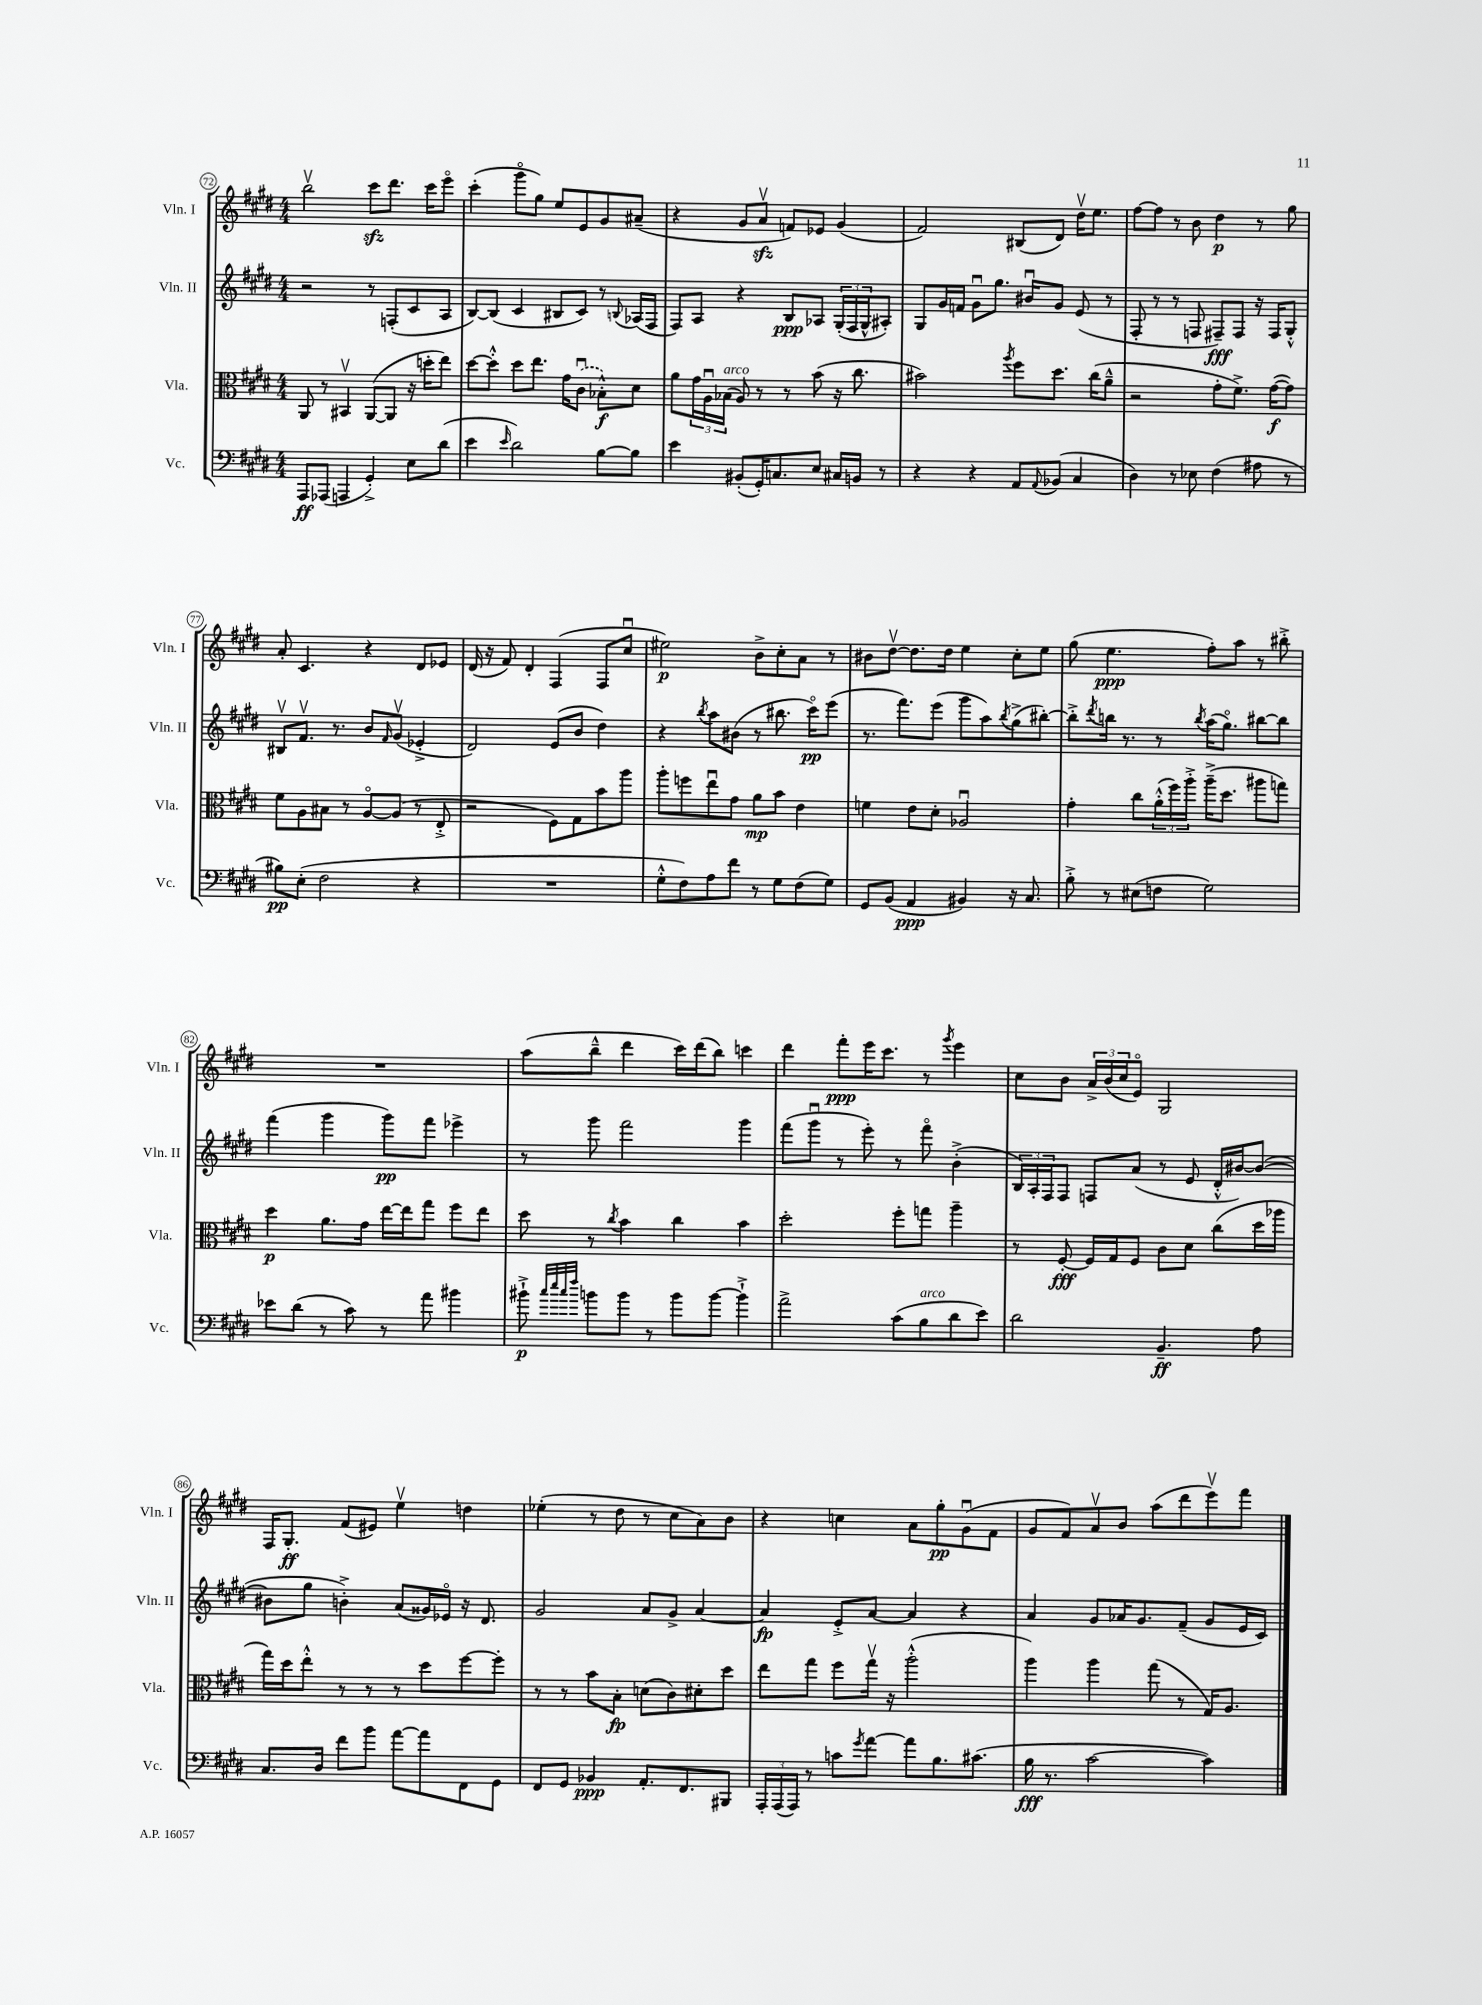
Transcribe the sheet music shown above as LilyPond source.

<<
\new StaffGroup <<
\new Staff = "s0" \with { instrumentName = "Vln. I" shortInstrumentName = "Vln. I" } {
    \clef treble \key e \major \numericTimeSignature \time 4/4
    b''2\upbow cis'''8\sfz dis'''8. cis'''16 e'''8\flageolet |
    cis'''4-.( gis'''8\flageolet gis''8) e''8 e'8 gis'8 ais'8--( |
    r4 gis'8 a'8\upbow\sfz f'8) ees'8 gis'4( |
    fis'2) bis8( dis'8) dis''16\upbow e''8. |
    fis''8~ fis''8 r8 b'8 dis''4\p r8 gis''8 |
    a'8-. cis'4. r4 dis'8 ees'8 |
    dis'16( r16 fis'8) dis'4-. fis4( fis8 cis''8\downbow |
    eis''2\p) b'8-> cis''8-. a'8 r8 |
    bis'8 dis''8~\upbow dis''8. dis''16 e''4 cis''8-. e''8 |
    gis''8( e''4.\ppp fis''8-.) a''8 r8 bis''8-.-> |
    R1 |
    a''8( b''8---^ dis'''4 cis'''16) dis'''16( b''8) c'''4 |
    dis'''4 fis'''8-.\ppp e'''16 cis'''8. r8 \acciaccatura { gis'''8 } e'''4 |
    cis''8 b'8 \tuplet 3/2 { a'16-> b'16( cis''16 } e'8\flageolet) gis2 |
    fis16 gis8.-.\ff fis'8( eis'8) e''4\upbow d''4 |
    ees''4-.( r8 dis''8 r8 cis''8 a'8) b'8 |
    r4 c''4 a'8 gis''8-.\pp gis'8\downbow( fis'8 |
    gis'8 fis'8) a'8\upbow b'8 a''8( dis'''8 e'''8\upbow) fis'''8 \bar "|." |
}
\new Staff = "s1" \with { instrumentName = "Vln. II" shortInstrumentName = "Vln. II" } {
    \clef treble \key e \major \numericTimeSignature \time 4/4
    r2 r8 f8-.( cis'8 a8 |
    b8~) b8( cis'4 bis8 cis'8) r8 \appoggiatura { b8 } aes16( fis16 |
    fis8) a8 r4 b8\ppp aes8 \tuplet 3/2 { gis16-.( fis16 gis16-^ } ais8-.) |
    gis8 gis'16 f'16 gis'8\downbow gis''8. bis'16\downbow gis'8 e'8( r8 |
    fis8-. r8 r8 f8 fis8--\fff) fis8 r16 fis16 gis8-.-^ |
    bis8\upbow fis'8.\upbow r8. b'8 \grace { fis'16 } gis'8\upbow( ees'4-.-> |
    dis'2) e'8( b'8 dis''4) |
    r4 \acciaccatura { b''8 } a''8 bis'8( r8 bis''8. cis'''16\flageolet\pp) e'''8( |
    r8. fis'''8.) e'''8( gis'''8 a''8) \acciaccatura { b''8 } gis''8->( bis''8~-.) |
    bis''8-.-> \acciaccatura { dis'''8 } b''16 r8. r8 \acciaccatura { b''8 } a''16( gis''8.\flageolet) bis''8~ bis''8 |
    fis'''4( gis'''4 gis'''8\pp) fis'''8 ees'''4-> |
    r8 gis'''8 fis'''2 gis'''4 |
    fis'''8( gis'''8\downbow r8 e'''8-.) r8 fis'''8\flageolet b'4-.->( |
    \tuplet 3/2 { b16) a16-. fis16 } fis8 f8 a'8( r8 e'8 dis'16-.-^ bis'16~) bis'8~( |
    bis'8 gis''8 b'4-.->) a'8( gisis'16) ees'16\flageolet r16 dis'8. |
    gis'2 a'8 gis'8-> a'4~ |
    a'4\fp e'8-.-> a'8~ a'4 r4 |
    a'4 gis'8 aes'16 gis'8. fis'8--( gis'8 e'16 cis'16) \bar "|." |
}
\new Staff = "s2" \with { instrumentName = "Vla." shortInstrumentName = "Vla." } {
    \clef alto \key e \major \numericTimeSignature \time 4/4
    a,8 r8 bis,4\upbow a,8~( a,8 r16 d''16-. e''8) |
    dis''8~ dis''8-.-^ dis''8 e''8. gis'16 \once \slurDashed cis'8\downbow( bes8-.-^\f) dis'8 |
    a'8 \tuplet 3/2 { gis'16 a16\downbow bes16^\markup { \italic "arco" }( } a8) r8 r8 b'8( r16 cis''8. |
    bis'2) \acciaccatura { a''8 } fis''8 dis''8. cis''16( a'8---^ |
    r2 gis'8-. fis'8.->) gis'16~\f( gis'8) |
    fis'8 a8 bis8 r8 a8~\flageolet a8( r8 e8-.-> |
    r2 fis8) gis8 b'8 a''8 |
    a''8-. f''8 e''8\downbow gis'8 a'8\mp b'8 e'4 |
    f'4 e'8 dis'8-. aes2\downbow |
    gis'4-. cis''8 \tuplet 3/2 { a'16-.-^( fis''16) a''16-.-> } a''16--->( dis''8. ais''8 g''8) |
    dis''4\p a'8. gis'16 e''16~ e''16 gis''8 fis''8 e''8 |
    dis''8 r8 \acciaccatura { cis''8 } b'4 cis''4 b'4 |
    dis''2-. fis''8-. g''8 a''4-- |
    r8 fis8~-.\fff fis16 gis16 fis8 cis'8 dis'8 cis''8( dis''16 aes''16 |
    gis''16) dis''16 e''8-.-^ r8 r8 r8 dis''8 fis''8~ fis''8-. |
    r8 r8 b'8 b8-.\fp d'8( cis'8) dis'8-. dis''8 |
    e''8 gis''8 fis''8 gis''16\upbow r16 a''2-.-^( |
    a''4) a''4 gis''8( r8 gis16) a8. \bar "|." |
}
\new Staff = "s3" \with { instrumentName = "Vc." shortInstrumentName = "Vc." } {
    \clef bass \key e \major \numericTimeSignature \time 4/4
    a,,8\ff aes,,8( a,,4 gis,4-.->) e8 dis'8( |
    e'4 \grace { e'16 } dis'2) b8~ b8 |
    e'4 bis,8-.( gis,16-.) c8. e8 cis16 b,16 r8 |
    r4 r4 a,8 \appoggiatura { a,8 } bes,8( cis4 |
    dis4) r8 ees8 fis4( ais8 r8 |
    bis8\pp) e8-.( fis2 r4 |
    R1 |
    gis8-.-^ fis8) a8 fis'8 r8 gis8 fis8( gis8) |
    gis,8 b,8( a,4\ppp bis,4) r16 cis8. |
    b8-.-> r8 eis8( f8 gis2) |
    ees'8 dis'8( r8 cis'8) r8 a'8 bis'4 |
    bis'8-!->\p \grace { cis''32 e''32 cis''32 fis''32 } b'8 b'8 r8 b'8 b'8~ b'4-!-> |
    a'2-> cis'8( b8^\markup { \italic "arco" } dis'8 e'8) |
    dis'2 b,4.--\ff a8 |
    cis8. dis16 fis'8 b'8 a'8~ a'8 fis,8 gis,8 |
    fis,8 gis,8 bes,4\ppp a,8.-. fis,8. bis,,8 |
    \tuplet 3/2 { a,,16-. a,,16( a,,16) } r8 c'8 \acciaccatura { gis'8 } a'8~ a'8 b8. cis'8.( |
    b16\fff r8. cis'2~ cis'4) \bar "|." |
}
>>
>>
\layout { \context { \Score currentBarNumber = #72 \override BarNumber.stencil = #(make-stencil-circler 0.1 0.3 ly:text-interface::print) } }
